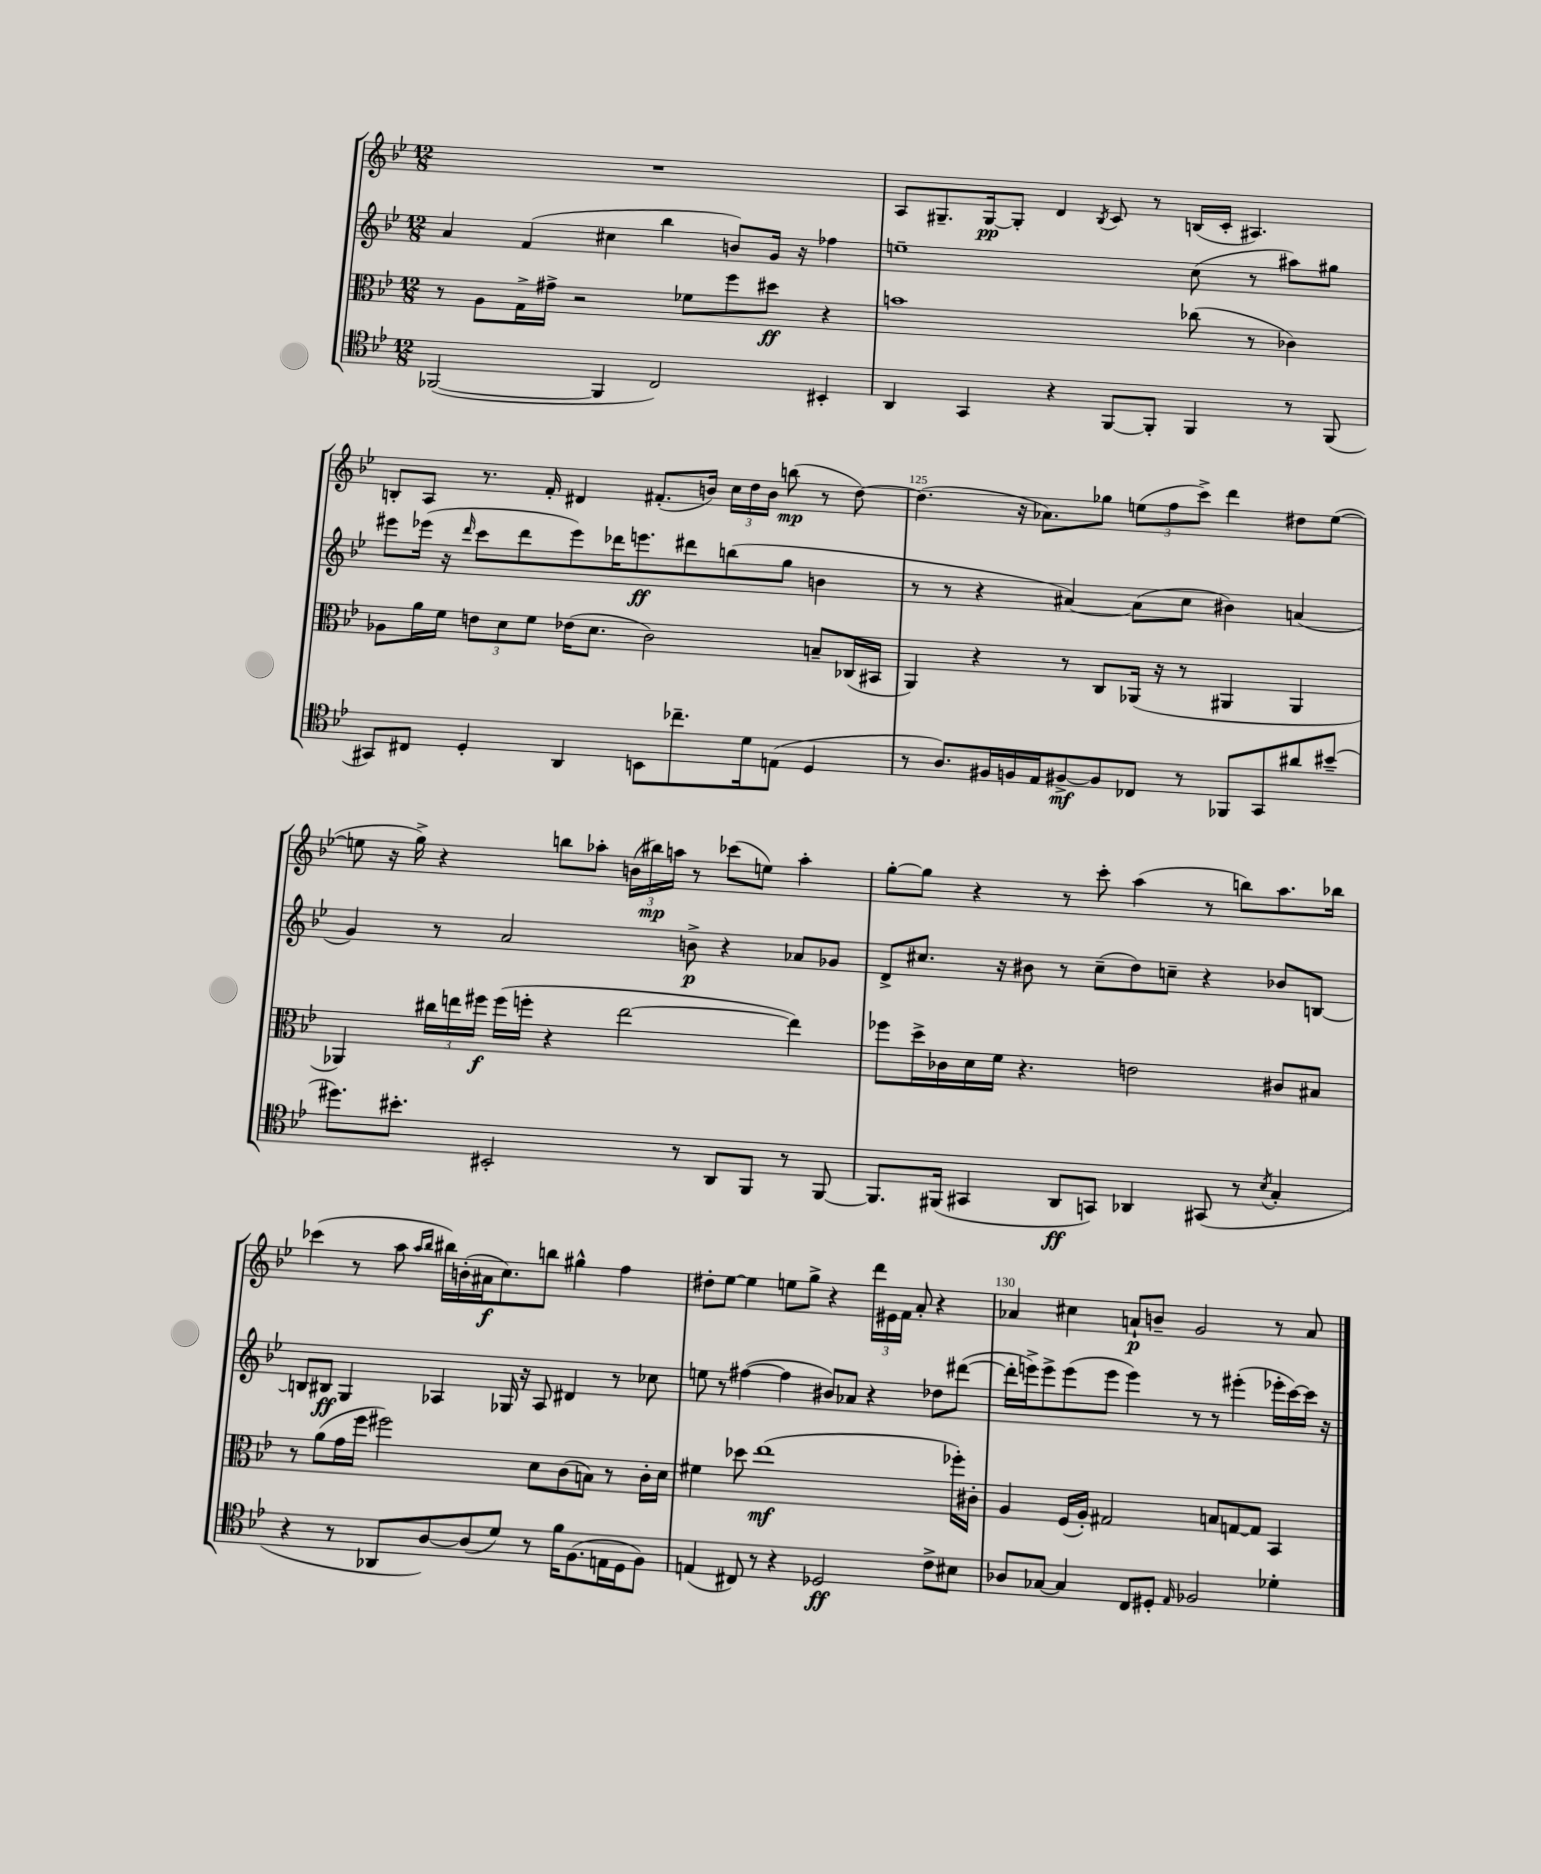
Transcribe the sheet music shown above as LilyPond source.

<<
\new StaffGroup <<
\new Staff = "s0" {
    \clef treble \key bes \major \numericTimeSignature \time 12/8
    \autoBeamOff R1. |
    a8[ gis8.-- gis16~\pp gis8]-. d'4 \acciaccatura { bes8 } c'8 r8 b16[( c'16]-. ais4.) |
    b8[-. a8] r8. f'16-. dis'4 fis'8.[-.( b'16]) \tuplet 3/2 { c''16[ d''16 b'16] } b''8\mp( r8 d''8~) |
    d''4.( r16 aes'8.[) ges''8] \tuplet 3/2 { e''8[( f''8 c'''8]->) } d'''4 dis''8[ e''8]~( |
    e''8 r16 g''16->) r4 b''8[ aes''8]-. \tuplet 3/2 { b'16[( bis''16\mp) a''16] } r8 ces'''8[( e''8]) a''4-. |
    g''8[~-. g''8] r4 r8 c'''8-. a''4( r8 b''8[) a''8. bes''16] |
    ces'''4( r8 a''8 \grace { a''16[ bes''16] } bis''16[) b'16-.( ais'16\f c''8.) b''8] gis''4-^ f''4 |
    dis''8[-. ees''8]~ ees''4 e''8[ g''8]-> r4 \tuplet 3/2 { d'''16[ eis'16 f'16] } a'8-. r4 |
    aes'4 cis''4 a'8[-!\p b'8]-- g'2 r8 a'8 \bar "|." |
}
\new Staff = "s1" {
    \clef treble \key bes \major \numericTimeSignature \time 12/8
    \autoBeamOff a'4 f'4( cis''4 bes''4 b'8[) g'16] r16 fes''4 |
    e''1-- c''8( r8 ais''8[) gis''8] |
    eis'''8[ ees'''16]( r16 \grace { d'''16 } c'''8[ d'''8 ees'''8) des'''16 e'''8.\ff dis'''8 b''8( g''8] b'4 |
    r8 r8 r4 ais'4~) ais'8[( c''8] bis'4) a'4( |
    g'4) r8 a'2 b'8->\p r4 aes'8[ ges'8] |
    d'8[-> cis''8.] r16 bis'8 r8 cis''8[--( d''8) c''8]-- r4 bes'8[ b8]~ |
    b8[ bis8]\ff g4 aes4 ges16 r16 aes8 dis'4 r8 ces''8 |
    e''8 r8 fis''4~( fis''4 bis'8[) aes'8] r4 des''8[ dis'''8]~( |
    dis'''16[-. e'''16->) e'''8-> e'''8( e'''8] e'''4) r8 r8 eis'''4-.( ees'''16[-. c'''16~) c'''16] r16 \bar "|." |
}
\new Staff = "s2" {
    \clef alto \key bes \major \numericTimeSignature \time 12/8
    \autoBeamOff r8 a8[ g16-> gis'16]-> r2 fes'8[ f''8 dis''8]\ff r4 |
    b'1 ces''8( r8 ces'4) |
    aes8[ a'16 f'16] \tuplet 3/2 { e'8[ d'8 f'8] } ees'16[( d'8.] c'2) b8[-- ces16( bis,16] |
    a,4) r4 r8 c8[ aes,16]( r16 r8 ais,4 ais,4 |
    aes,4) \tuplet 3/2 { cis''16[ e''16 fis''16]\f } fis''16[( f''16]-. r4 e''2~ e''4) |
    fes''8[ d''16-> ces'16 d'16 f'16] r4. e'2 cis'8[ bis8] |
    r8 a'8[( g'16 f''16] fis''2) d'8[ c'8( b8]) r8 c'16[-. d'16] |
    fis'4 des''8 ees''1\mf( fes''16[-.) cis'16]-. |
    a4 f16[( a16]-.) gis2 b8[ g8~ g8] bes,4 \bar "|." |
}
\new Staff = "s3" {
    \clef tenor \key bes \major \numericTimeSignature \time 12/8
    \autoBeamOff fes,2~( fes,4 c2) bis,4-. |
    a,4 g,4 r4 f,8[~ f,8]-. f,4 r8 f,8( |
    gis,8[) cis8] d4-. a,4 b,8[ ces''8.-- d'16 e8]( d4 |
    r8 a8.[) fis16 f16 ees16 fis8~->\mf fis8 ces8] r8 fes,8[ g,8 ais'8 bis'8]--( |
    dis''8.[) bis'8.]-. bis,2-. r8 a,8[ f,8] r8 f,8~ |
    f,8.[ fis,16]( gis,4 a,8[\ff g,8]) aes,4 gis,8( r8 \acciaccatura { bes8 } g4-. |
    r4 r8 aes,8[ a8~) a8( d'8]) r8 f'16[ f8.( e16 d16 f8]) |
    e4( cis8) r8 r4 des2\ff c'8[-> bis8] |
    aes8[ ges8]~ ges4 c8[ dis8]-. \grace { ees16 } fes2 des'4-. \bar "|." |
}
>>
>>
\layout { \context { \Score currentBarNumber = #122 \override BarNumber.break-visibility = ##(#f #t #t) barNumberVisibility = #(every-nth-bar-number-visible 5) } }
